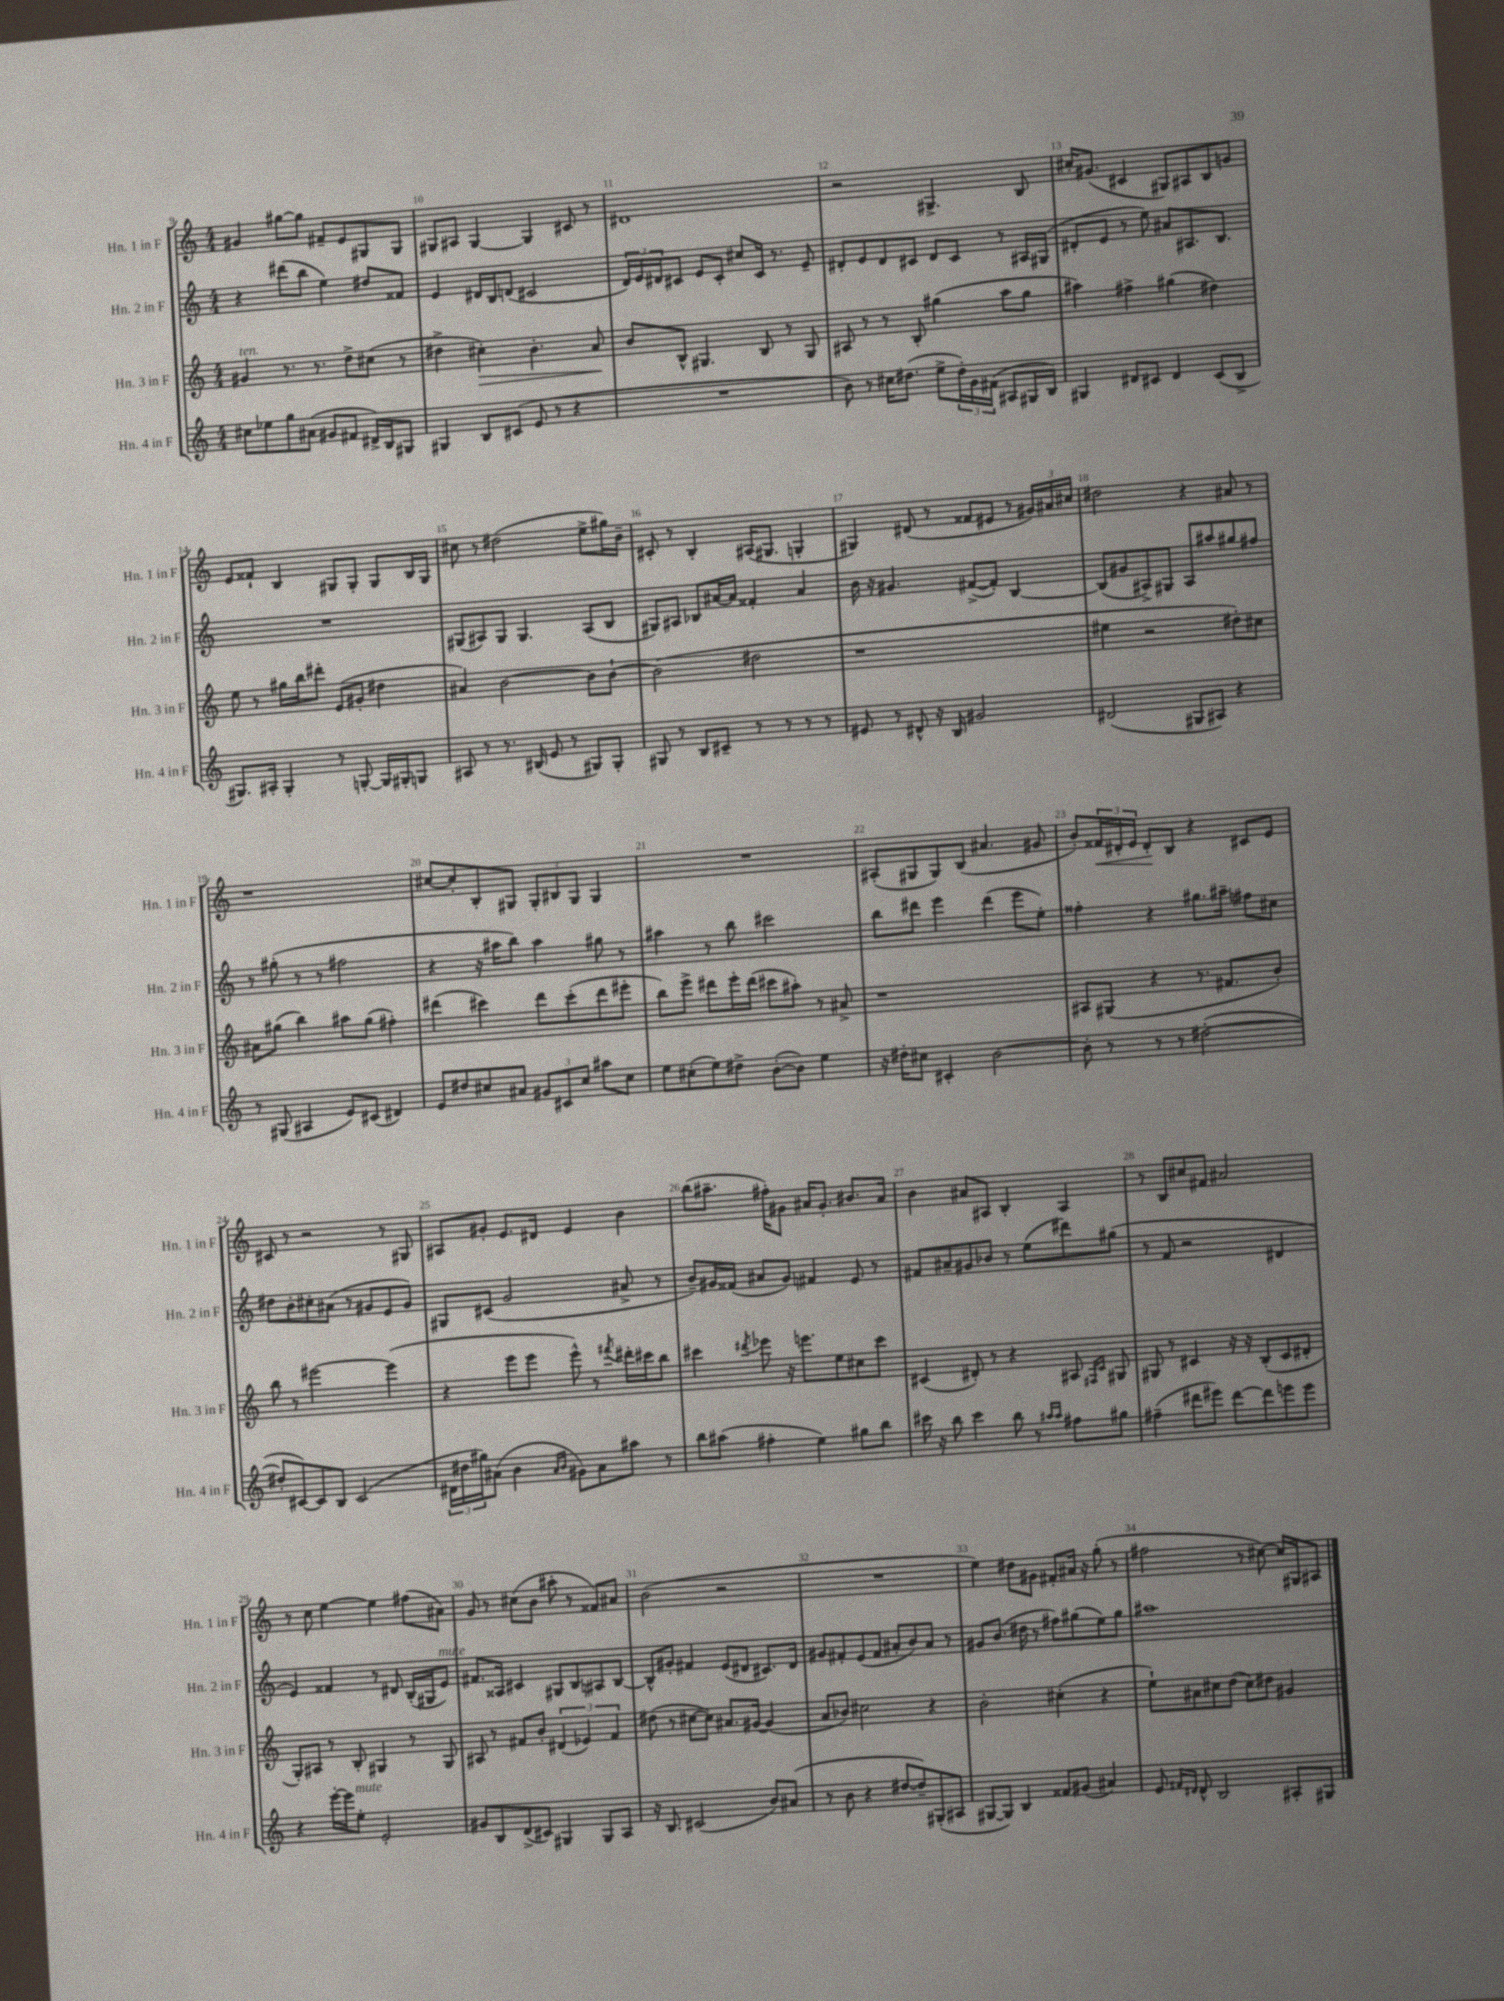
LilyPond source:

<<
\new StaffGroup <<
\new Staff = "s0" \with { instrumentName = "Hn. 1 in F" shortInstrumentName = "Hn. 1 in F" } {
    \clef treble \key c \major \numericTimeSignature \time 4/4
    gis'4 gis''8~ gis''8 fis'8-- e'8 gis8 gis8 |
    gis8 ais8 gis4~ gis4 cis'8 r8 |
    dis'1 |
    r2 gis4.-> b8 |
    cis''16-. gis'8.( cis'4 gis8) ais8 b8 g'8 |
    e'8 fisis'8-! b4 gis8 gis8-. gis8 b16 gis16 |
    cis''8 r8 dis''2( e''8-> gis''16) b'16-- |
    cis'8-. r8 b4-. ais16( gis8. g4-. |
    gis4) dis'8( r8 fisis'8 eis'8 r8 \tuplet 3/2 { gis'16) ais'16 cis''16 } |
    dis''2 r4 ais'8 r8 |
    r1 |
    cis''8~ cis''8-. b8-. gis8 \tuplet 3/2 { gis8-. bis8 gis8 } gis4 |
    R1 |
    ais8-.( gis8 gis8) b8( ais'4. gis'8 |
    b'8-.) \tuplet 3/2 { fisis'16\< dis'16-. e'16 } dis'8-.\! b8 r4 cis'8 e'8 |
    cis'8 r8 r2 r8 gis8 |
    ais8 gis'8-. e'8. dis'16 e'4 b'4 |
    b''8( ais''8.-- fis''16-.) gis'8 ais'16 gis'8.-. bis'8. ais'16 |
    b'4 ais'8 ais8 b4-. ais4 |
    r8 b8 cis''8 fis'8 ais'2 |
    r8 c''8 e''4~ e''4 fis''8( ais'8) |
    g'8 r8 cis''8( b'8 ais''8-. r8 fisis'8) ais'8 |
    b'2( r2 |
    R1 |
    e''4) dis''8 gis'8 fis'8-. ais'16 r16 g''8-.( r8 |
    fis''2 r8 cis''8~) cis''16 gis16 ais8 \bar "|." |
}
\new Staff = "s1" \with { instrumentName = "Hn. 2 in F" shortInstrumentName = "Hn. 2 in F" } {
    \clef treble \key c \major \numericTimeSignature \time 4/4
    r4 dis'''8( b''8 e''4) dis''8 fisis'8 |
    e'4 dis'16 b16 d'8( cis'2 |
    \tuplet 3/2 { d'16) e'16 dis'16 } cis'8 e'8 cis'8-. cis''8 cis'16 r8. e'8-- |
    dis'8-. e'8 dis'8 cis'8 dis'8 cis'8 r8 ais16 gis16( |
    dis'8-. e'8 r8 e''8) ais'8 ais8. b8. |
    R1 |
    gis8( ais8) gis8 gis4. ais8( b8 |
    gis8) ais8 bes8 ais'16~ ais'16 fisis'4-. ais'4 |
    b'16 r16 gis'4. fis'8~->( fis'8-.) b4~ |
    b8( gis'8 ais8->) gis8 ais8 ais''8 gis''8 fis''8 |
    r8 gis''8-.( r8 r8 fis''2 |
    r4 r16 ais''16 b''8) ais''4 gis''8 r8 |
    ais''4 r8 b''8 cis'''2 |
    b''8 dis'''8 e'''4 dis'''4( e'''8 e''8-.) |
    fisis''4-. r4 gis''8. ais''16-- fis''8 cis''8 |
    dis''8 b'8-. cis''8-. ais'8( r8 gis'8 e'8 gis'8) |
    gis8 cis'8( g'2 ais'8-> r8 |
    b'8--) gis'16 fisis'16( ais'8 gis'8) fis'4 e'8 r8 |
    fis'8 ais'8-- gis'8 bes'8 r8 e''8( dis'''8) gis''8( |
    r8 f'8 r2 dis'4 |
    e'4) fisis'4 r8 dis'8 b16-.( gis16 e'8^\markup { \italic "mute" }) |
    fis'8. aisis16 cis'4 gis8 b8 ais8 b8~ |
    b8-^ gis'8-. fis'4 e'8( dis'8 cis'8.) dis'16 |
    gis'8 fis'8-. e'8( fis'8 ais'8-. b'8) ais'8 r8 |
    gis'8 b'8.( dis''16 r8 fis''8) gis''8( e''8) gis''8 |
    ais''1 \bar "|." |
}
\new Staff = "s2" \with { instrumentName = "Hn. 3 in F" shortInstrumentName = "Hn. 3 in F" } {
    \clef treble \key c \major \numericTimeSignature \time 4/4
    gis'4^\markup { \italic "ten." } r8. r8. d''8-> cis''8( r8 |
    dis''4-> cis''4-.\>) b'4.-. a'8\! |
    b'8 b8-^ gis4. b8 r8 gis8 |
    ais8 r8 r8 b8-. gis''4( a''8 gis''8 |
    ais''4) fis''4-> gis''4( dis''4) |
    e''8 r8 gis''16 b''16 dis'''8-. e'8( gis'8-. dis''4 |
    ais'4) b'2~ b'8 b'8~-! |
    b'2( dis''2 |
    r1 |
    eis''4 r2 dis''8-.) cis''8 |
    ais'8 gis''8( b''4) ais''8 gis''8( fis''4-.) |
    dis'''4( cis'''4) dis'''8 cis'''8-.( dis'''8 eis'''8-. |
    b''8) e'''8-> dis'''8 e'''16-. dis'''16( cis'''8 ais''8-.) r8 ais'8-> |
    r1 |
    ais8 gis8( r4 r8. fis'8. b'8-.) |
    b''8 r8 eis'''2~ eis'''4( |
    r4 e'''8 e'''8 e'''8-^) r8 \acciaccatura { fis'''8 } dis'''16-. cis'''16 b''8 |
    cis'''4 \acciaccatura { dis'''8 } ees'''8 r16 e'''8. e''8 cis''8 cis'''8 |
    cis'4( dis'8-.) r8 r4 ais8 \grace { fis16 cis'16 } gis8 |
    gis8 r8 cis'4 r16 r16 b8-.( cis'8 dis'8-. |
    g8-.) ais8 r8 b8-. gis4 r8 gis8 |
    ais8 r8 fis'8 b'8-. \tuplet 3/2 { dis'4( ees'4) fis'4 } |
    dis''8( r8 cis''8~ cis''8) ais'8. gis'16~ gis'4( |
    a'8 bes'8) cis''2 r4 |
    b'2-. cis''4-.( r4 |
    e''8-!) ais'8 cis''8 d''8( cis''8) dis''8 gis'4 \bar "|." |
}
\new Staff = "s3" \with { instrumentName = "Hn. 4 in F" shortInstrumentName = "Hn. 4 in F" } {
    \clef treble \key c \major \numericTimeSignature \time 4/4
    cis''8 ees''8 g''8 ais'8( gis'8 fis'8 dis'16->) b16 gis8 |
    gis4 b8 cis'8( e'8 r8 r4 |
    R1 |
    b'8) r8 cis''16 dis''8.( e''8-> \tuplet 3/2 { dis''16-.) g'16 fis'16( } ais8 gis16 b16) |
    gis4 dis'8 cis'8 dis'4 cis'8( b8-> |
    gis8.) ais16-. gis4-. r8 g8~-. g16 gis16-. g8 |
    ais8 r8 r8. bis16( e'8 r8 gis8) gis8-. |
    gis8 r8 b8 cis'8-- r8 r8 r8 r8 |
    eis'8 r8 dis'8-^ r16 b16 gis'2 |
    dis'2( gis8 ais8) r4 |
    r8 gis8( ais4 e'8) cis'8( dis'4) |
    e'8 dis''8 cis''8 ais'8 \tuplet 3/2 { gis'8 cis'8 cis''8 } ais''8 cis''8 |
    e''8 cis''8-.( e''8) dis''8-> b'8~-.( b'8) e''4 |
    r16 dis''16-. cis''8 cis'4-. b'2~ |
    b'8-. r8 r8 r8 dis''2~-.( |
    dis''8-. cis'8~) cis'8 b8 cis'2( |
    \tuplet 3/2 { dis'16 dis''16 gis''16) } ais'8( b'4 \grace { ais'16 b'16 } gis'8) ais'8 ais''8 r8 |
    b''8 ais''8( fis''4-. e''4) gis''8 b''8 |
    cis'''16 r16 b''8 cis'''4 b''8 r8 \grace { ais''16 ais''16 } fis''8 gis''8 |
    fis''4--( dis'''8 eis'''8) dis'''8~ dis'''8 e'''8 e'''8 |
    r4 e'''16~-. e'''16 e''8-.^\markup { \italic "mute" } e'2-. |
    gis'8 b8 d'8->( cis'8) gis4 gis8 a8 |
    r16 b8. cis'2( b'8) ais'8( |
    r8 b'8 r4 dis''8~ dis''8--) gis8-.( ais8 |
    gis8~ gis8) b4 fisis'8 gis'8( ais'4) |
    e'8 \grace { fis'16 dis'16 } dis'8-^ b2 ais8-. gis8 \bar "|." |
}
>>
>>
\layout { \context { \Score currentBarNumber = #9 \override BarNumber.break-visibility = ##(#f #t #t) barNumberVisibility = #all-bar-numbers-visible } }
